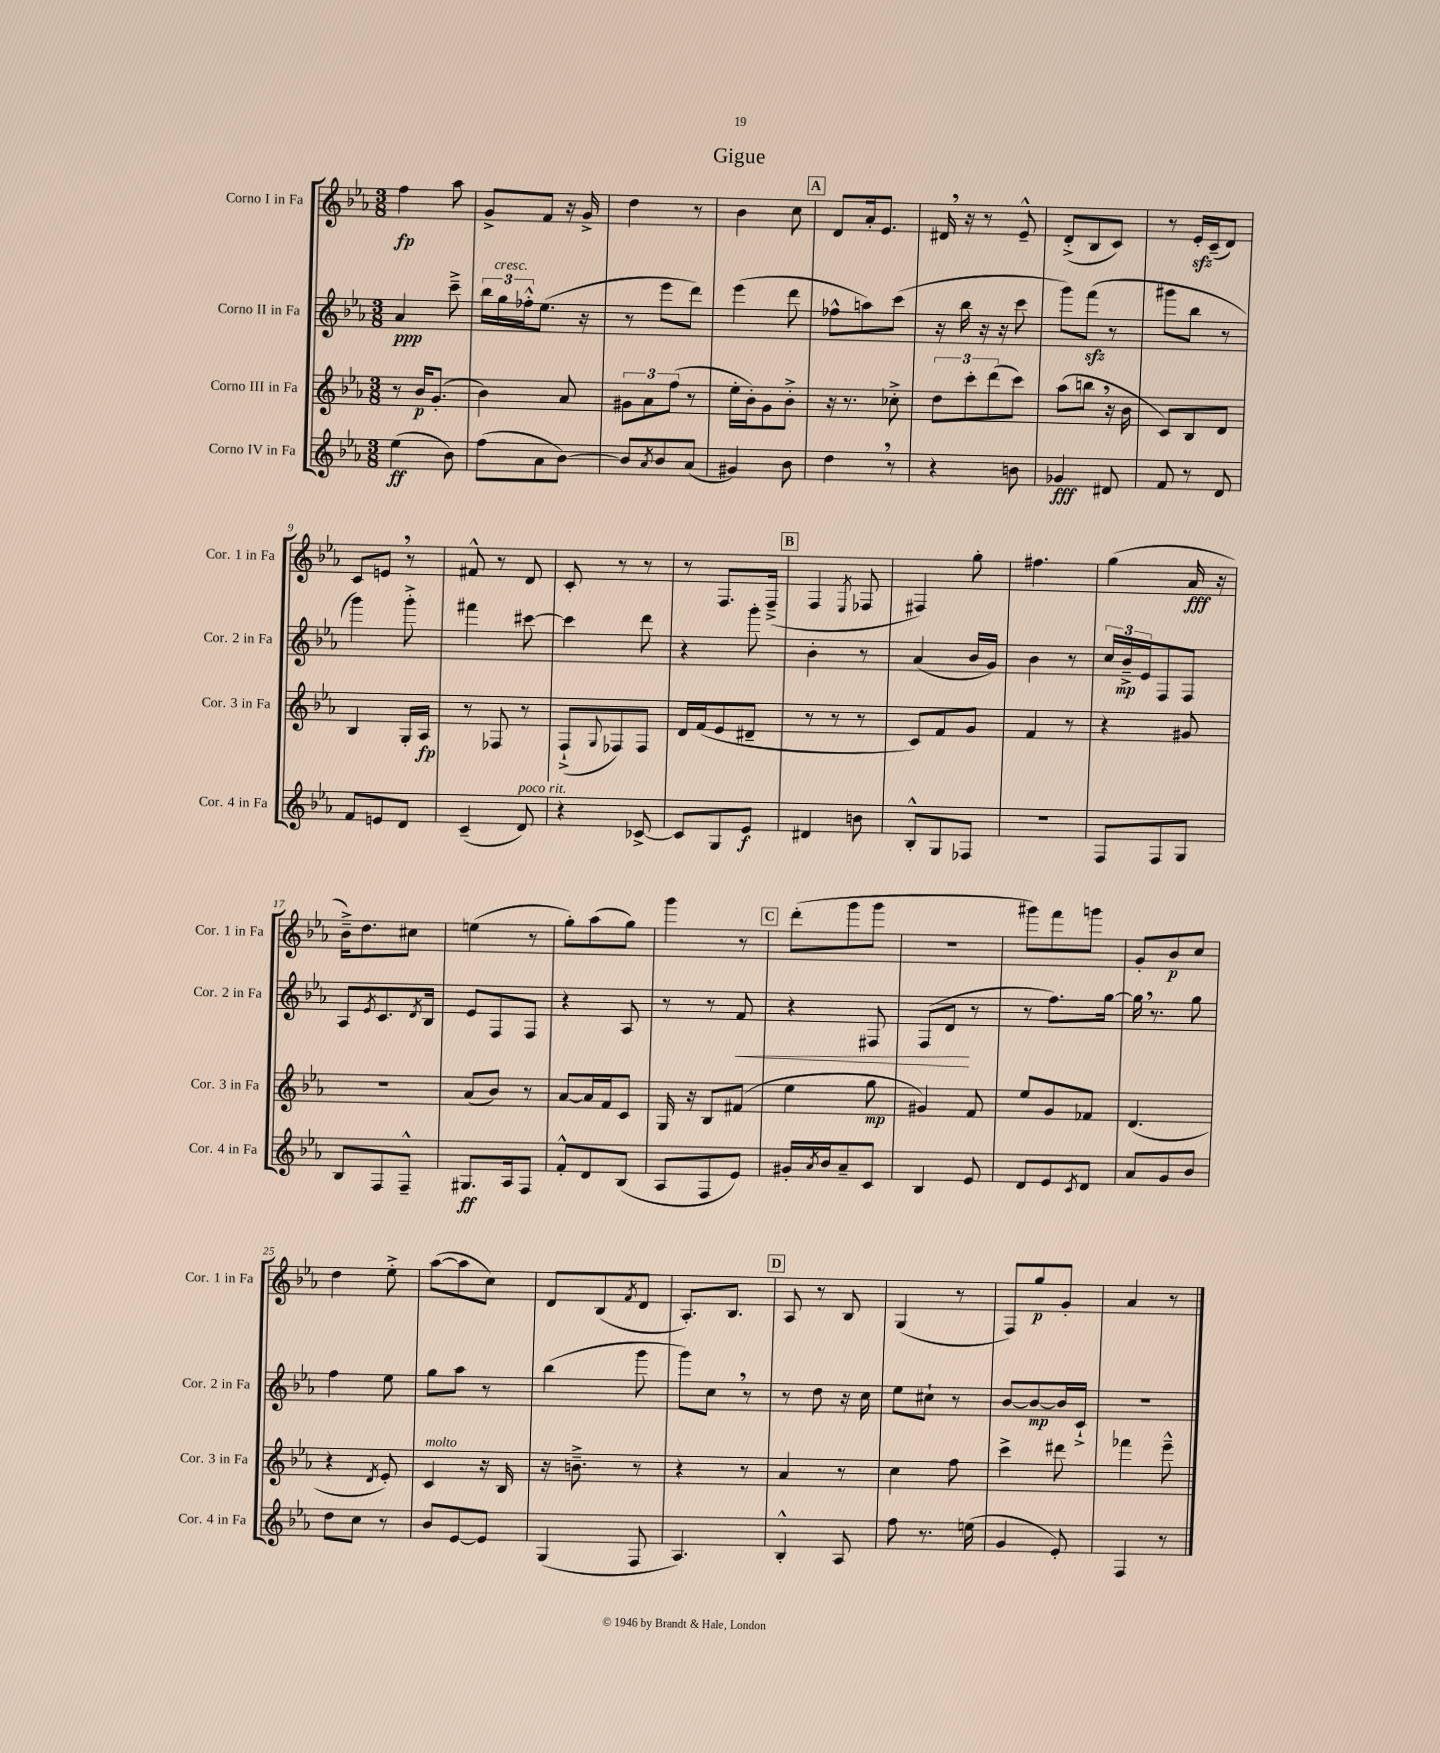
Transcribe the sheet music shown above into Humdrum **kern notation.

**kern	**dynam	**kern	**dynam	**kern	**dynam	**kern	**dynam
*part4	*part4	*part3	*part3	*part2	*part2	*part1	*part1
*staff4	*staff4	*staff3	*staff3	*staff2	*staff2	*staff1	*staff1
*I"Corno IV in Fa	*	*I"Corno III in Fa	*	*I"Corno II in Fa	*	*I"Corno I in Fa	*
*I'Cor. 4 in Fa	*	*I'Cor. 3 in Fa	*	*I'Cor. 2 in Fa	*	*I'Cor. 1 in Fa	*
*clefG2	*	*clefG2	*	*clefG2	*	*clefG2	*
*k[b-e-a-]	*	*k[b-e-a-]	*	*k[b-e-a-]	*	*k[b-e-a-]	*
*M3/8	*	*M3/8	*	*M3/8	*	*M3/8	*
=1	=1	=1	=1	=1	=1	=1	=1
(4ee-\	ff	8r	.	4a-/	ppp	4ff\	fp
.	.	16b-/KL	p	.	.	.	.
.	.	(8.g'/J	.	.	.	.	.
8b-\)	.	.	.	8ccc~^\	.	8aa-\	.
=2	=2	=2	=2	=2	=2	=2	=2
(8ff\L	.	4b-\)	.	24bb-\LL	.	8g^/L	.
!	!	!	!	!LO:TX:a:i:t=cresc.	!	!	!
.	.	.	.	24gg\	.	.	.
.	.	.	.	24ff-X'^^\J	.	.	.
8a-\	.	.	.	(8.ee-\J	.	8f/J	.
[8b-\J)	.	8a-/	.	.	.	16r	.
.	.	.	.	16r	.	16g^/	.
=3	=3	=3	=3	=3	=3	=3	=3
8b-/L]	.	12g#X\L	.	8r	.	4dd\	.
.	.	12a-\	.	.	.	.	.
8qa-/	.	.	.	.	.	.	.
8b-/	.	.	.	8eee-\L	.	.	.
.	.	(12ff\J	.	.	.	.	.
(8a-/J	.	8r	.	8ddd\J)	.	8r	.
=4	=4	=4	=4	=4	=4	=4	=4
4g#X/)	.	16ee-'\LL	.	(4eee-\	.	4b-\	.
.	.	16b-'\J)	.	.	.	.	.
.	.	8g\	.	.	.	.	.
8b-\	.	8b-'^\J	.	8ddd\	.	8cc\	.
!!LO:REH:place=s1:t=A
=5	=5	=5	=5	=5	=5	=5	=5
4dd,\	.	16r	.	8ff-X^^\L	.	8d/L	.
.	.	8.r	.	.	.	.	.
.	.	.	.	8aan\)	.	16a-'/k	.
.	.	.	.	.	.	8.e-/J	.
8r	.	8cc-X'^\	.	(8ccc\J	.	.	.
=6	=6	=6	=6	=6	=6	=6	=6
4r	.	12dd\L	.	16r	.	16d#X,/	.
.	.	.	.	16bb-\	.	16r	.
.	.	12ccc'\	.	.	.	.	.
.	.	.	.	16r	.	8r	.
.	.	(12ddd\	.	.	.	.	.
.	.	.	.	16r	.	.	.
8bn\	.	8ccc\J)	.	8ccc\	.	8e-~^^/	.
=7	=7	=7	=7	=7	=7	=7	=7
4g-X/	fff	(8aa-\L	.	8ggg\L)	.	(8d'^/L	.
.	.	8bbn,\J	.	(8fffzz\J	.	8B-/	.
8d#X/	.	16r	.	8r	.	8c/J)	.
.	.	16b-\	.	.	.	.	.
=8	=8	=8	=8	=8	=8	=8	=8
8f/	.	8c/L)	.	8ggg#X\L	.	8r	.
8r	.	8B-/	.	8bb-\J	.	16e-zz'/LL	.
.	.	.	.	.	.	(16c~/J	.
8d/	.	8d/J	.	8r	.	8d/J)	.
!!LO:LB:g=z
=9	=9	=9	=9	=9	=9	=9	=9
8f/L	.	4B-/	.	4ggg\)	.	8c/L	.
8en/	.	.	.	.	.	8en,/J	.
8d/J	.	16G'/LL	.	8ggg'^\	.	8r	.
.	.	16A-/JJ	fp	.	.	.	.
=10	=10	=10	=10	=10	=10	=10	=10
(4c~/	.	8r	.	4fff#X\	.	8f#X^^/	.
.	.	8F-X/	.	.	.	8r	.
!LO:TX:a:i:t=poco rit.	!	!	!	!	!	!	!
8d/)	.	8r	.	[8ccc#X\	.	8d/	.
=11	=11	=11	=11	=11	=11	=11	=11
4r	.	(8F`^/L	.	4ccc#\]	.	8c'/	.
.	.	8qqG/	.	.	.	.	.
.	.	8F-X/)	.	.	.	8r	.
[8c-X^/	.	8F-/J	.	8ddd\	.	8r	.
=12	=12	=12	=12	=12	=12	=12	=12
8c-/L]	.	16d/LL	.	4r	.	8r	.
.	.	(16f/J	.	.	.	.	.
8G/	.	8e-/	.	.	.	8.F/L	.
8e-/J	f	8d#X~/J	.	8ggg'\	.	.	.
.	.	.	.	.	.	(16F~^/Jk	.
!!LO:REH:place=s1:t=B
=13	=13	=13	=13	=13	=13	=13	=13
4d#X/	.	8r	.	4b-'\	.	4F/	.
.	.	8r	.	.	.	.	.
.	.	.	.	.	.	8qE-/	.
8bn\	.	8r	.	8r	.	8F-X/	.
=14	=14	=14	=14	=14	=14	=14	=14
8B-'^^/L	.	8c/L)	.	(4a-/	.	4F#X/)	.
8G/	.	8f/	.	.	.	.	.
8F-X/J	.	8g/J	.	16b-/LL	.	8gg'\	.
.	.	.	.	16g/JJ)	.	.	.
=15	=15	=15	=15	=15	=15	=15	=15
4.r	.	4f/	.	4b-\	.	4.ff#X\	.
.	.	8r	.	8r	.	.	.
=16	=16	=16	=16	=16	=16	=16	=16
8F/L	.	4r	.	24cc/LL	.	(4gg\	.
.	.	.	.	24b-~^/	mp	.	.
.	.	.	.	24e-/J	.	.	.
8F/	.	.	.	8F/	.	.	.
8G/J	.	8g#X/	.	8F/J	.	16a-/	fff
.	.	.	.	.	.	16r	.
!!LO:LB:g=z
=17	=17	=17	=17	=17	=17	=17	=17
8B-/L	.	4.r	.	8A-/L	.	16b-~^\KL)	.
.	.	.	.	.	.	8.dd\	.
.	.	.	.	8qe-/	.	.	.
8F/	.	.	.	8.c/	.	.	.
8F~^^/J	.	.	.	.	.	8cc#X\J	.
.	.	.	.	8qd/	.	.	.
.	.	.	.	16B-/Jk	.	.	.
=18	=18	=18	=18	=18	=18	=18	=18
8.G#X/L	ff	(8a-/L	.	8e-/L	.	(4een\	.
.	.	8b-/J)	.	8F/	.	.	.
16A-/k	.	.	.	.	.	.	.
8F/J	.	8r	.	8F/J	.	8r	.
=19	=19	=19	=19	=19	=19	=19	=19
8f'^^/L	.	[8a-/L	.	4r	.	8gg'\L)	.
8d/	.	16a-/L]	.	.	.	(8aa-\	.
.	.	16f/J	.	.	.	.	.
(8B-/J	.	8c/J	.	8A-/	.	8gg\J)	.
=20	=20	=20	=20	=20	=20	=20	=20
8A-/L	.	16G/	.	8r	.	4ggg\	.
.	.	16r	.	.	.	.	.
8F/	.	8B-/L	.	8r	.	.	.
!	!	!	!	!	!LO:HP:b	!	!
8e-/J)	.	(8f#X/J	.	8f/	<	8r	.
!!LO:REH:place=s1:t=C
=21	=21	=21	=21	=21	=21	=21	=21
16g#X'/LL	.	4ee-\	.	4r	.	(8ddd'\L	.
8qa-/	.	.	.	.	.	.	.
16b-/J	.	.	.	.	.	.	.
8a-~/	.	.	.	.	.	8ggg\	.
8c/J	.	8gg\	mp	8F#X/	.	8ggg\J	.
=22	=22	=22	=22	=22	=22	=22	=22
4B-/	.	4g#X/)	.	(8F/L	.	4.r	.
.	.	.	.	8d/J	.	.	.
8e-/	.	8f/	.	8r	[	.	.
=23	=23	=23	=23	=23	=23	=23	=23
8d/L	.	8ee-/L	.	8r	.	8ggg#X\L)	.
8e-/	.	8g/	.	8.ff\L)	.	8fff\	.
8qc/	.	.	.	.	.	.	.
8d/J	.	8f-X/J	.	.	.	8gggn\J	.
.	.	.	.	[16gg\Jk	.	.	.
=24	=24	=24	=24	=24	=24	=24	=24
8a-/L	.	(4.d/	.	16gg,\]	.	8g'/L	.
.	.	.	.	8.r	.	.	.
8g/	.	.	.	.	.	8b-/	p
8b-/J	.	.	.	8gg\	.	8cc/J	.
!!LO:LB:g=z
=25	=25	=25	=25	=25	=25	=25	=25
8dd\L	.	4r	.	4ff\	.	4dd\	.
8cc\J	.	.	.	.	.	.	.
.	.	8qd/	.	.	.	.	.
8r	.	8e-'/)	.	8ee-\	.	8ee-'^\	.
=26	=26	=26	=26	=26	=26	=26	=26
!	!	!LO:TX:a:i:t=molto	!	!	!	!	!
8b-/L	.	4c/	.	8gg\L	.	([8aa-\L	.
[8e-/	.	.	.	8aa-\J	.	8aa-\]	.
8e-/J]	.	16r	.	8r	.	8cc\J)	.
.	.	16B-/	.	.	.	.	.
=27	=27	=27	=27	=27	=27	=27	=27
(4G/	.	16r	.	(4bb-\	.	8d/L	.
.	.	8.bn~^\	.	.	.	.	.
.	.	.	.	.	.	(8B-/	.
.	.	.	.	.	.	8qf/	.
8F/	.	8r	.	8ggg\	.	8d/J	.
=28	=28	=28	=28	=28	=28	=28	=28
4.A-/)	.	4r	.	8ggg\L)	.	8.A-'/L)	.
.	.	.	.	8cc,\J	.	.	.
.	.	.	.	.	.	8.B-/J	.
.	.	8r	.	8r	.	.	.
!!LO:REH:place=s1:t=D
=29	=29	=29	=29	=29	=29	=29	=29
4B-'^^/	.	4a-/	.	8r	.	8A-/	.
.	.	.	.	8dd\	.	8r	.
8A-/	.	8r	.	16r	.	8B-/	.
.	.	.	.	16cc\	.	.	.
=30	=30	=30	=30	=30	=30	=30	=30
8ff\	.	4cc\	.	8ee-\L	.	(4G/	.
8.r	.	.	.	8cc#X`\J	.	.	.
.	.	8ff\	.	8r	.	8r	.
(16een\	.	.	.	.	.	.	.
=31	=31	=31	=31	=31	=31	=31	=31
4g/	.	4ccc^\	.	[8b-/L	.	8F/L)	.
.	.	.	.	8b-/_	mp	8gg/	p
8e-'/)	.	8ddd#X\	.	16b-/L]	.	8g'/J	.
.	.	.	.	16c`^/JJ	.	.	.
=32	=32	=32	=32	=32	=32	=32	=32
4F/	.	4fff-X\	.	4.r	.	4a-/	.
8r	.	8eee-~^^\	.	.	.	8r	.
==	==	==	==	==	==	==	==
*-	*-	*-	*-	*-	*-	*-	*-
